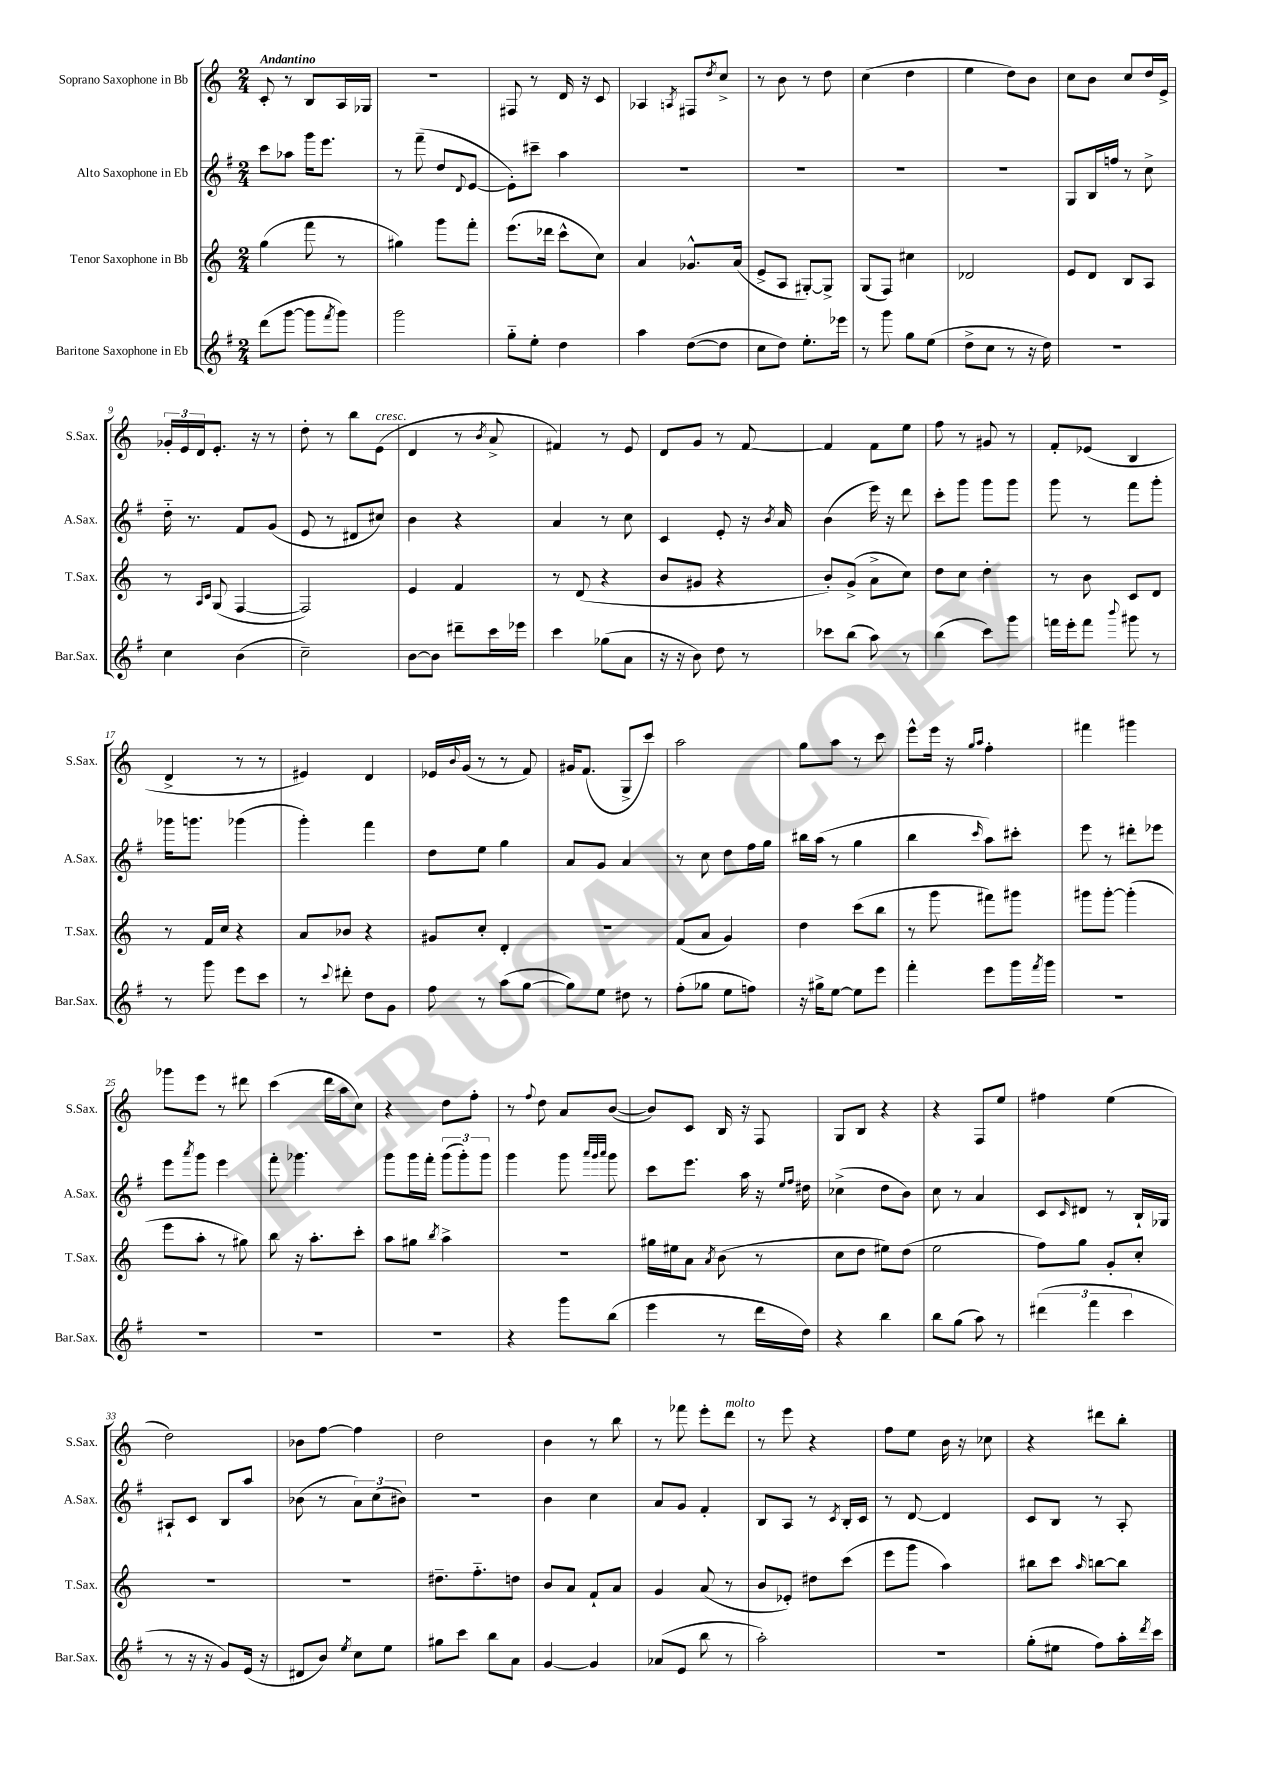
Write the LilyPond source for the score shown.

<<
\new StaffGroup <<
\new Staff = "s0" \with { instrumentName = "Soprano Saxophone in Bb" shortInstrumentName = "S.Sax." } {
    \clef treble \key c \major \numericTimeSignature \time 2/4 \tempo "Andantino"
    c'8-. r8 b8 a16 ges16 |
    R2 |
    fis8 r8 d'16 r16 c'8 |
    aes4 \acciaccatura { a8 } fis8 \acciaccatura { d''8 } c''8-> |
    r8 b'8 r8 d''8 |
    c''4( d''4 |
    e''4 d''8) b'8 |
    c''8 b'8 c''8 d''16 e'16-> |
    \tuplet 3/2 { ges'16-. e'16 d'16 } e'8.-. r16 r8 |
    d''8-. r8 b''8 e'8^\markup { \italic "cresc." }( |
    d'4 r8 \acciaccatura { b'8 } a'8-> |
    fis'4) r8 e'8 |
    d'8 g'8 r8 f'8~ |
    f'4 f'8 e''8 |
    f''8 r8 gis'8 r8 |
    f'8-. ees'8( b4 |
    d'4-> r8 r8 |
    eis'4) d'4 |
    ees'16 \appoggiatura { b'8 } g'16( r8 r8 f'8) |
    gis'16 f'8.( g8-> c'''8) |
    a''2 |
    g''8 a''8 r8 c'''8 |
    e'''8-^ e'''16 r16 \grace { g''16 a''16 } f''4-. |
    fis'''4 gis'''4 |
    ges'''8 e'''8 r8 dis'''8 |
    c'''4( d'''16 a''16 c''8) |
    r4 d''8 f''8-. |
    r8 \appoggiatura { f''8 } d''8 a'8 b'8~( |
    b'8) c'8 b16 r16 f8 |
    g8 b8 r4 |
    r4 f8 e''8 |
    fis''4 e''4( |
    d''2) |
    bes'8 f''8~ f''4 |
    d''2 |
    b'4 r8 b''8 |
    r8 fes'''8 e'''8-. d'''8^\markup { \italic "molto" } |
    r8 e'''8 r4 |
    f''8 e''8 b'16 r16 ces''8 |
    r4 dis'''8 b''8-. \bar "|." |
}
\new Staff = "s1" \with { instrumentName = "Alto Saxophone in Eb" shortInstrumentName = "A.Sax." } {
    \clef treble \key g \major \numericTimeSignature \time 2/4
    c'''8 aes''8 g'''16 e'''8. |
    r8 fis'''8--( d''8 \appoggiatura { d'8 } e'8~ |
    e'8-.) cis'''8-- a''4 |
    R2 |
    R2 |
    R2 |
    R2 |
    g8 b16 f''16 r8 c''8-> |
    d''16-_ r8. fis'8 g'8( |
    e'8 r8 dis'8 cis''8) |
    b'4 r4 |
    a'4 r8 c''8 |
    c'4 e'8-. r16 \acciaccatura { b'8 } a'16 |
    b'4( e'''16) r16 d'''8 |
    c'''8-. g'''8 g'''8 g'''8 |
    g'''8 r8 fis'''8 g'''8-. |
    ges'''16 g'''8. ges'''4( |
    g'''4-.) fis'''4 |
    d''8 e''8 g''4 |
    a'8 g'8 a'4 |
    r8 c''8 d''8 fis''16 g''16 |
    bis''16 a''16( r8 g''4 |
    b''4 \grace { c'''16 } a''8) cis'''8-. |
    e'''8 r8 dis'''8-. ees'''8 |
    e'''8 \acciaccatura { a'''8 } g'''8 e'''4 |
    fis'''8-. ges'''4. |
    g'''8 g'''16 fis'''16-. \tuplet 3/2 { g'''8( g'''8-.) g'''8 } |
    g'''4 g'''8 \grace { a'''32 g'''32 a'''32 } g'''8 |
    c'''8 e'''8. a''16 r16 \grace { e''16 fis''16 } dis''16 |
    ces''4->( d''8 b'8) |
    c''8 r8 a'4 |
    c'8 \grace { c'16 } dis'8 r8 b16-! ges16 |
    ais8-! c'8 b8 a''8 |
    bes'8( r8 \tuplet 3/2 { a'8) c''8( bis'8) } |
    R2 |
    b'4 c''4 |
    a'8 g'8 fis'4-. |
    b8 a8 r8 \acciaccatura { c'8 } b16-. c'16 |
    r8 d'8~ d'4 |
    c'8 b8 r8 a8-. \bar "|." |
}
\new Staff = "s2" \with { instrumentName = "Tenor Saxophone in Bb" shortInstrumentName = "T.Sax." } {
    \clef treble \key c \major \numericTimeSignature \time 2/4
    g''4( f'''8 r8 |
    gis''4) g'''8 f'''8-. |
    e'''8.( des'''16 c'''8-^ c''8) |
    a'4 ges'8.-^ a'16( |
    e'8-> a8 gis8~-.) gis8-> |
    g8( f8) cis''4 |
    des'2 |
    e'8 d'8 b8 a8 |
    r8 \grace { a16 c'16 } g8( f4~ |
    f2) |
    e'4 f'4 |
    r8 d'8( r4 |
    b'8 gis'8 r4 |
    b'8-.) g'8->( a'8-> c''8) |
    d''8 c''8 d''4-. |
    r8 b'8 c'8 d'8 |
    r8 f'16 c''16 r4 |
    a'8 bes'8 r4 |
    gis'8 c''8-. d'4-. |
    r2 |
    f'8( a'8 g'4) |
    d''4 c'''8( b''8 |
    r8 g'''8 fis'''8) gis'''8 |
    gis'''8 gis'''8~-. gis'''4-.( |
    e'''8 a''8-. r8 gis''8) |
    b''8 r16 a''8.-. c'''8-. |
    a''8 gis''8 \acciaccatura { b''8 } a''4-> |
    r2 |
    gis''16 eis''16 a'8 \acciaccatura { a'8 } b'8( r8 |
    c''8 d''8 eis''8) d''8( |
    e''2 |
    f''8) g''8 g'8-. c''8-. |
    r2 |
    r2 |
    dis''8.-- f''8.-_ d''8 |
    b'8 a'8 f'8-! a'8 |
    g'4 a'8( r8 |
    b'8 ees'8-.) dis''8 c'''8( |
    e'''8 g'''8 a''4) |
    bis''8 c'''8 \grace { a''16 } b''8~ b''8 \bar "|." |
}
\new Staff = "s3" \with { instrumentName = "Baritone Saxophone in Eb" shortInstrumentName = "Bar.Sax." } {
    \clef treble \key g \major \numericTimeSignature \time 2/4
    d'''8( g'''8~ g'''8 \acciaccatura { fis'''8 } g'''8) |
    g'''2 |
    g''8-_ e''8-. d''4 |
    a''4 d''8~( d''8 |
    c''8 d''8) e''8.-. ees'''16 |
    r8 g'''8 g''8 e''8( |
    d''8-> c''8 r8 r16 d''16) |
    R2 |
    c''4 b'4( |
    c''2--) |
    b'8~ b'8 dis'''8-- c'''16 ees'''16 |
    c'''4 ges''8( a'8 |
    r16 r16 b'8) d''8 r8 |
    ces'''8 b''8( a''8) r8 |
    b''4( c'''8) g'''8 |
    f'''16 e'''16-. f'''8 \appoggiatura { b'''8 } gis'''8 r8 |
    r8 g'''8 e'''8 c'''8 |
    r8 \appoggiatura { c'''8 } dis'''8-. d''8 g'8 |
    fis''8 r8 a''8( g''8~ |
    g''8) e''8 dis''8 r8 |
    fis''8-.( ges''8 e''8 f''8) |
    r16 gis''16-> e''8~ e''8 e'''8 |
    fis'''4-. e'''8 g'''16 \acciaccatura { fis'''8 } g'''16 |
    R2 |
    R2 |
    R2 |
    R2 |
    r4 g'''8 b''8( |
    e'''4 r8 d'''16 d''16) |
    r4 b''4 |
    b''8 g''8( a''8) r8 |
    \tuplet 3/2 { dis'''4( fis'''4 c'''4 } |
    r8 r16 r16 g'8) e'16( r16 |
    dis'8 b'8) \acciaccatura { e''8 } c''8 e''8 |
    gis''8 c'''8 b''8 a'8 |
    g'4~ g'4 |
    aes'8( e'8 b''8 r8 |
    a''2-.) |
    r2 |
    g''8-.( eis''8 fis''8) a''16-. \acciaccatura { d'''8 } c'''16 \bar "|." |
}
>>
>>
